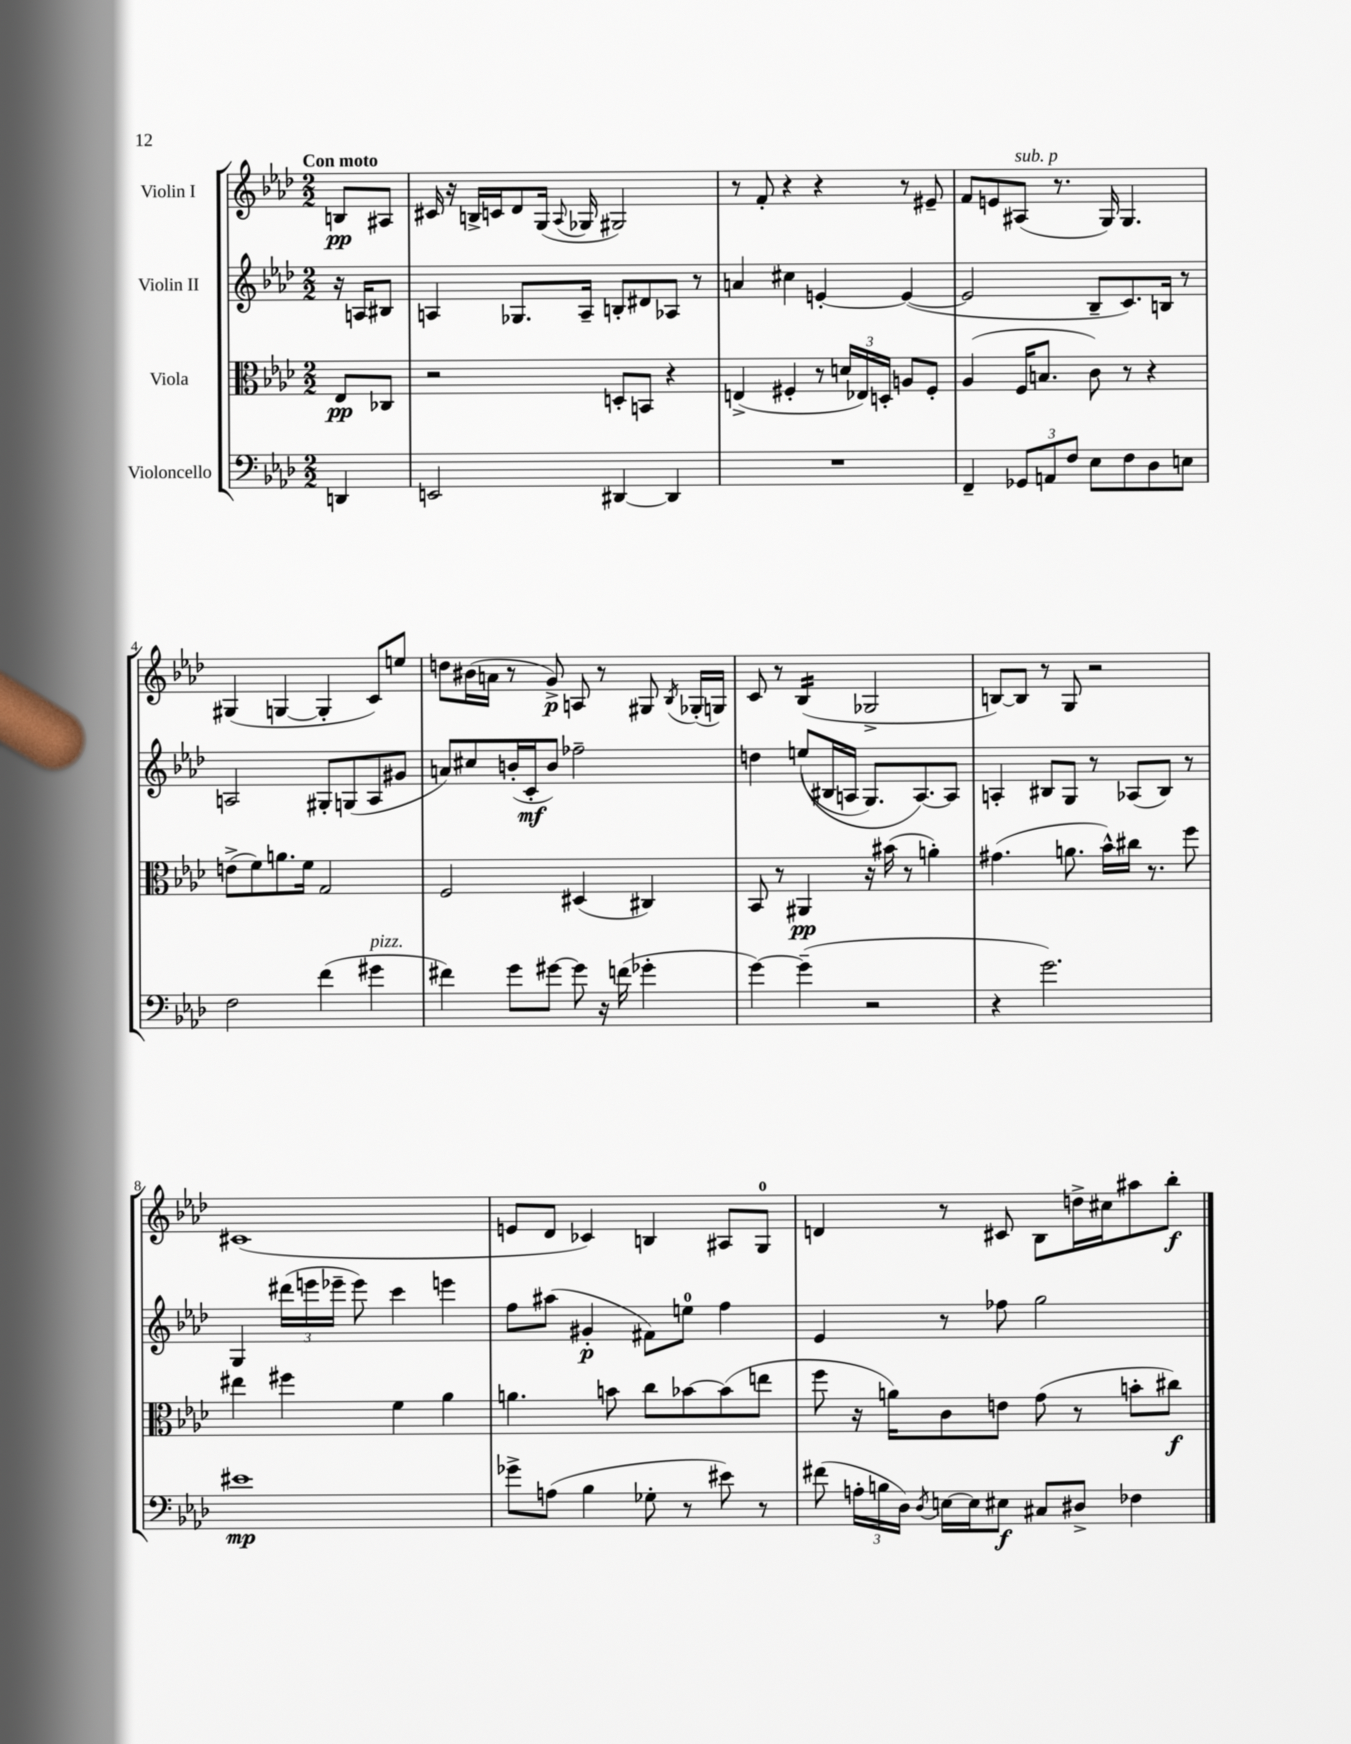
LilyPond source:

<<
\new StaffGroup <<
\new Staff = "s0" \with { instrumentName = "Violin I" } {
    \clef treble \key aes \major \numericTimeSignature \time 2/2 \partial 4 \tempo "Con moto"
    \autoBeamOff b8[\pp ais8] |
    cis'16 r16 b16[-> c'16 des'8 g16]( \appoggiatura { aes8 } ges16 gis2) |
    r8 f'8-. r4 r4 r8 eis'8-- |
    f'8[ e'8 ais8]^\markup { \italic "sub. p" }( r8. g16) g4. |
    gis4( g4~ g4-. c'8[) e''8] |
    d''8[ bis'16( a'16] r8 g'8->\p) a8 r8 gis8 \acciaccatura { bes8 } ges16[-.( g16]) |
    c'8 r8 bes4:16( ges2-> |
    b8[~) b8] r8 g8 r2 |
    cis'1( |
    e'8[ des'8] ces'4) b4 ais8[ g8]-0 |
    d'4 r8 cis'8 bes8[ d''16-> cis''16 ais''8 bes''8]-.\f \bar "|." |
}
\new Staff = "s1" \with { instrumentName = "Violin II" } {
    \clef treble \key aes \major \numericTimeSignature \time 2/2 \partial 4
    \autoBeamOff r16 a16[ bis8] |
    a4 ges8.[ a16]-- b8[-. dis'8 aes8] r8 |
    a'4 cis''4 e'4~-. e'4~( |
    e'2 bes8[-- c'8.) b16] r8 |
    a2 gis8[-. g8( a8 gis'8] |
    a'8[) cis''8 b'16-.( c'16-.\mf b'8]) fes''2-- |
    d''4 e''8[(\( bis16 a16] g8.[) a8.~\) a8] |
    a4-. bis8[ g8] r8 aes8[( bis8]) r8 |
    g4 \tuplet 3/2 { dis'''16[( e'''16 ees'''16]-- } ees'''8) c'''4 e'''4 |
    f''8[ ais''8]( gis'4-.\p fis'8[) e''8]-0 f''4 |
    ees'4 r8 fes''8 g''2 \bar "|." |
}
\new Staff = "s2" \with { instrumentName = "Viola" } {
    \clef alto \key aes \major \numericTimeSignature \time 2/2 \partial 4
    \autoBeamOff ees8[\pp ces8] |
    r2 d8[-. b,8] r4 |
    e4->( fis4-. r8 \tuplet 3/2 { d'16[ ees16) d16]-. } a8[ fis8]-. |
    aes4( f16[ b8.] c'8) r8 r4 |
    e'8[->( f'8) a'8. f'16] g2 |
    f2 dis4( cis4) |
    bes,8 r8 ais,4\pp r16 bis'16( r8 a'4-.) |
    gis'4.( a'8. bes'16[-^) cis''16] r8. f''8 |
    eis''4 fis''4 f'4 aes'4 |
    a'4. b'8 c''8[ bes'8~ bes'8( e''8] |
    f''8 r16 a'16[) c'8 e'8] g'8( r8 b'8[-. cis''8]\f) \bar "|." |
}
\new Staff = "s3" \with { instrumentName = "Violoncello" } {
    \clef bass \key aes \major \numericTimeSignature \time 2/2 \partial 4
    \autoBeamOff d,4 |
    e,2 dis,4~ dis,4 |
    R1 |
    f,4-- \tuplet 3/2 { ges,8[ a,8 f8] } ees8[ f8 des8 e8] |
    f2 f'4( gis'4^\markup { \italic "pizz." } |
    fis'4) g'8[ gis'8]~ gis'8 r16 f'16( ges'4-. |
    g'4~) g'4--( r2 |
    r4 g'2.) |
    eis'1\mp |
    ges'8[-> a8]( bes4 ges8-. r8 eis'8) r8 |
    fis'8( \tuplet 3/2 { a16[-. b16 des16]) } \acciaccatura { des8 } e16[~ e16 eis8]\f cis8[ dis8]-> fes4 \bar "|." |
}
>>
>>
